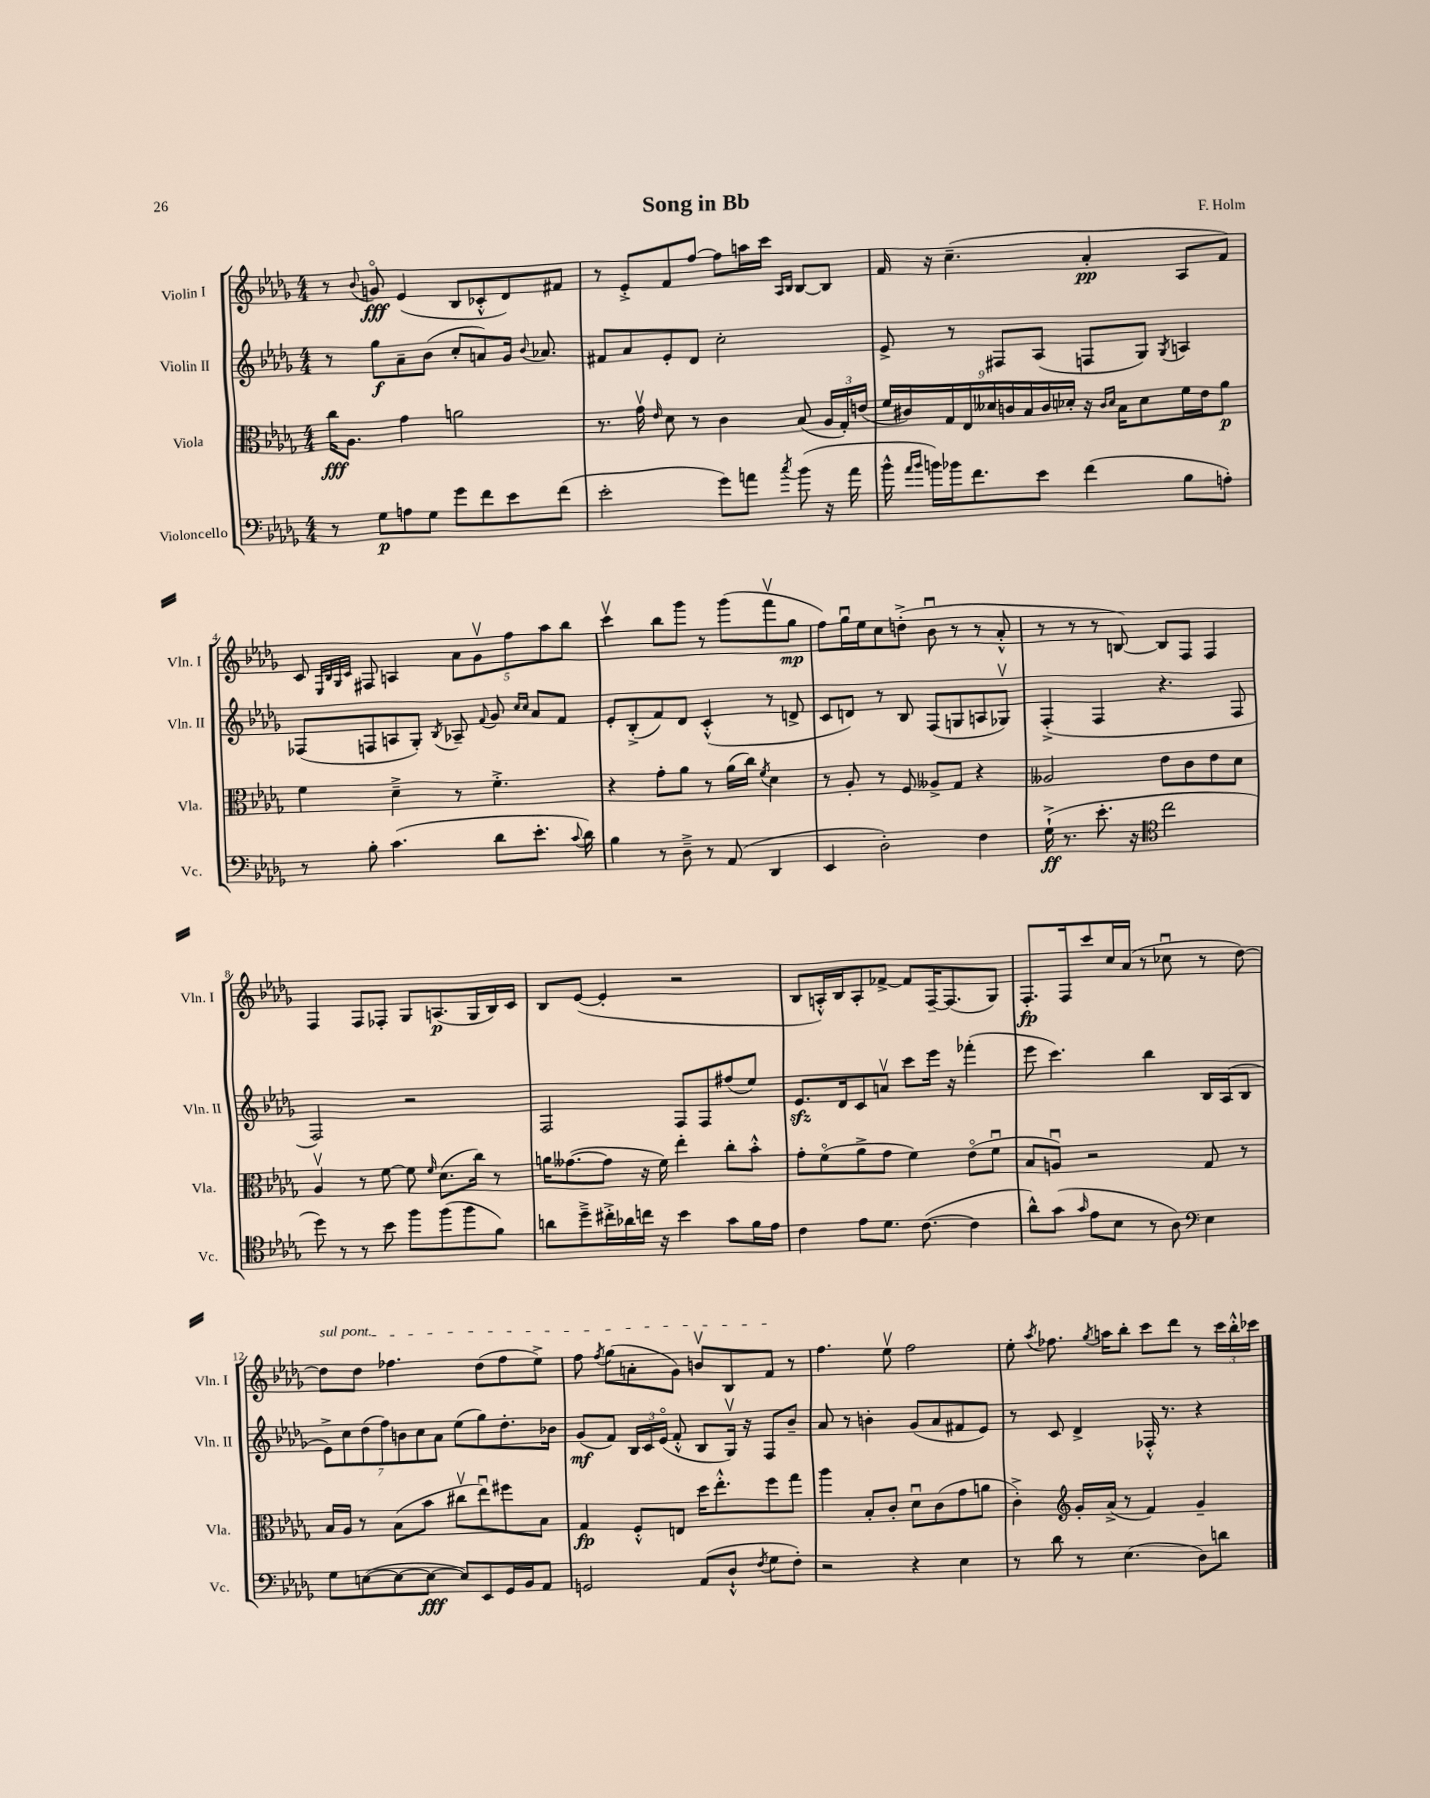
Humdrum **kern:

**kern	**kern	**kern	**kern
*staff4	*staff3	*staff2	*staff1
*clefF4	*clefC3	*clefG2	*clefG2
*k[b-e-a-d-g-]	*k[b-e-a-d-g-]	*k[b-e-a-d-g-]	*k[b-e-a-d-g-]
*M4/4	*M4/4	*M4/4	*M4/4
8r	16cc	8r	8r
.	8.A-	.	.
.	.	.	8qqb-
8G-	.	8gg-	8go
8A	4g-	8a-~	(4e-
8G-	.	(8b-	.
8g-	2a	8cc'	8B-
8f	.	8a)	8c-'^^
8e-	.	16g-	8d-)
.	.	8qqb-	.
.	.	8.a-	.
(8f	.	.	8f#
=	=	=	=
2e-'	8.r	8f#	8r
.	.	8a-	8e-'^
.	16g-v	.	.
.	16qqe-	.	.
.	8d-	8e-'	8f
.	8r	8d-	[8ff
8g-)	4c	2cc'	8ff]
8a	.	.	16aa
.	.	.	16ccc
.	.	.	16qqA-
8qcc	.	.	16qqB-
(8b-	(8B-	.	[8B-
16r	24A-	.	8B-]
.	24G-')	.	.
16a	.	.	.
.	(24e	.	.
=	=	=	=
16b-^^	18f	8e-^	16f
.	18c#)	.	.
16qqa-	.	.	.
16qqb-	.	.	.
16b)	.	.	16r
.	18G-	.	.
16b-	.	8r	(4.cc~
.	18E-	.	.
8.f	.	.	.
.	18d--	.	.
.	.	8F#	.
.	18c	.	.
.	18B-	.	.
8e-	.	(8A-	.
.	18c	.	.
.	18d-'	.	.
(4f	16r	8F	4a-'
.	16qqc	.	.
.	16qqd-	.	.
.	16B-	.	.
.	8d-	8G-)	.
.	.	8qG-	.
8B-	16f	4A	8A-
.	16e-	.	.
8A')	8a-	.	8f)
=	=	=	=
8r	4f	(8F-	8c
.	.	.	32qqE-
.	.	.	32qqB-
.	.	.	32qqG-
.	.	.	32qqc
8B-'	.	8F	8F#
(4.c	4d-~^	8A	4A
.	.	8G-')	.
.	.	8qB-	.
.	8r	8A-~	10a-
.	.	.	10g-v
.	.	8qqf	.
8d-	4.f'^	8g-	.
.	.	.	10ff
.	.	16qqcc	.
.	.	16qqcc	.
8.e-'	.	8a-	.
.	.	.	10aa-
.	.	8f	.
.	.	.	10bb-
8qqc	.	.	.
16d-)	.	.	.
=	=	=	=
4B-	4r	8e-'	4cccv
.	.	(8B-'^	.
8r	8g-'	8f)	8bb-
8D-~^	8a-	8d-	8ggg-
8r	8r	(4c'^^	8r
(8AA-	(16a-	.	(8ggg-
.	16cc)	.	.
.	8qf	.	.
4DD-	4d-	8r	8fffv
.	.	8d^	8gg-
=	=	=	=
4EE-	8r	8c	8ff)
.	8A-'	8d)	16gg-u
.	.	.	16ee-
2D-')	8r	8r	8cc
.	8F	8B-	(8dd'^
.	8A--^	(8F	8b-u
.	8G-	8G	8r
4F	4r	8A	8r
.	.	8G-v)	8a-'^^
=	=	=	=
(16G-`^	2A--	(4F'^	8r
8.r	.	.	.
.	.	.	8r
8.e-'	.	4F	8r
.	.	.	[8B)
16r	.	.	.
*clefC4	*	*	*
2cc	8e-	4.r	8B]
.	8c	.	8F
.	8e-	.	4F
.	8d-	8F	.
=	=	=	=
8dd-)	4A-v	2F)	4F
8r	.	.	.
8r	8r	.	8F
8b-	[8f	.	8F-'
8ff	8f]	2r	8G-
.	16qqf	.	.
(8ff	(8.d-	.	(8.A
8ff	.	.	.
.	16cc)	.	16G-
8f)	8r	.	16B-)
.	.	.	16c
=	=	=	=
8a	16a	2F	8B-
.	([8.g--	.	.
8dd-~^	.	.	([8e-
16cc#'^	8g--]	.	4e-']
16a-	.	.	.
16cc	16r	.	.
16r	16f)	.	.
4b-	4ee-'	8F	2r
.	.	8F	.
8g-	8cc'	(8ff#	.
16f	8b-'^^	8ee-)	.
16e-	.	.	.
=	=	=	=
4c	8g-'	8.e-	8B-
.	(8fo	.	16A'^^)
.	.	16d-	16B-
8e-	8a-^	8c	8A'
8.d-	8g-	8av	[8f-^
.	4f)	8ccc	8f-]
([8.c	.	.	.
.	.	16eee-	[16F~
.	.	16r	(8.F]
4c]	(8e-o	(4fff-'	.
.	8fu	.	8G-)
=	=	=	=
8a-^^)	8B-	8eee-	8.F'
(8g-	8Au)	4.ccc)	.
.	.	.	16F
16qqg-	.	.	.
8e-	2r	.	8ccc
8B-	.	.	16cc
.	.	.	(16a-
8r	.	4bb-	8r
8A-)	.	.	8cc-u
*clefF4	*	*	*
4E-	8G-	16B-	8r
.	.	(16A-	.
.	8r	8B-	[8dd-)
=	=	=	=
8G-	16B-	14e-^)	8dd-]
.	16A-	.	.
.	.	14cc	.
([8E	8r	.	8dd-
.	.	(14dd-	.
.	.	14ff)	.
8E_	(8B-	.	4.ff-
.	.	14b	.
.	.	14cc	.
8E_	8b-	.	.
.	.	14a-	.
8E])	8cc#v	(8ee-	.
8EE-	8ee-u)	8gg-)	(8dd-
16GG-	8ff#	8.dd-'	8ff-
16BB-	.	.	.
8AA-	8B-	.	8ee-^)
.	.	16b-	.
=	=	=	=
2GG	4G-	(8g-	8ff
.	.	.	8qff
.	.	8f)	(8gg-
.	8F'^^	24B-	8a'
.	.	24c	.
.	.	(24e-o	.
.	8E	8f'^^	8g-)
(8AA-	16dd-	8B-	8bv
.	8.ee-'^^	.	.
8D-`^^	.	16G-v)	8B-
.	.	16r	.
8qF	.	.	.
8G-	8ff	8F	8f
8F')	8gg-	8b-~	8r
=	=	=	=
2r	4aa-	8a-	4.ff
.	.	8r	.
.	8B-'	4b'	.
.	8c'	.	8ee-v
4r	8d-u	(8g-	2ff
.	(8c	8a-	.
4E-	8g-	8f#	.
.	8a	8e-)	.
=	=	=	=
8r	4c'^)	8r	8ee-'
.	.	.	8qaa-
8d-	.	8c	8.ff-
*	*clefG2	*	*
8r	16g-'	4d-^	.
.	.	.	8qgg-
.	(16a-^	.	16aa
(4.E-	8r	.	8bb-'
.	4f)	16F-'^^	8ccc
.	.	8.r	.
.	.	.	8ddd-
8D-)	4g-~	4r	8r
8d	.	.	24ccc
.	.	.	24bb-'^^
.	.	.	24ccc-
==	==	==	==
*-	*-	*-	*-
